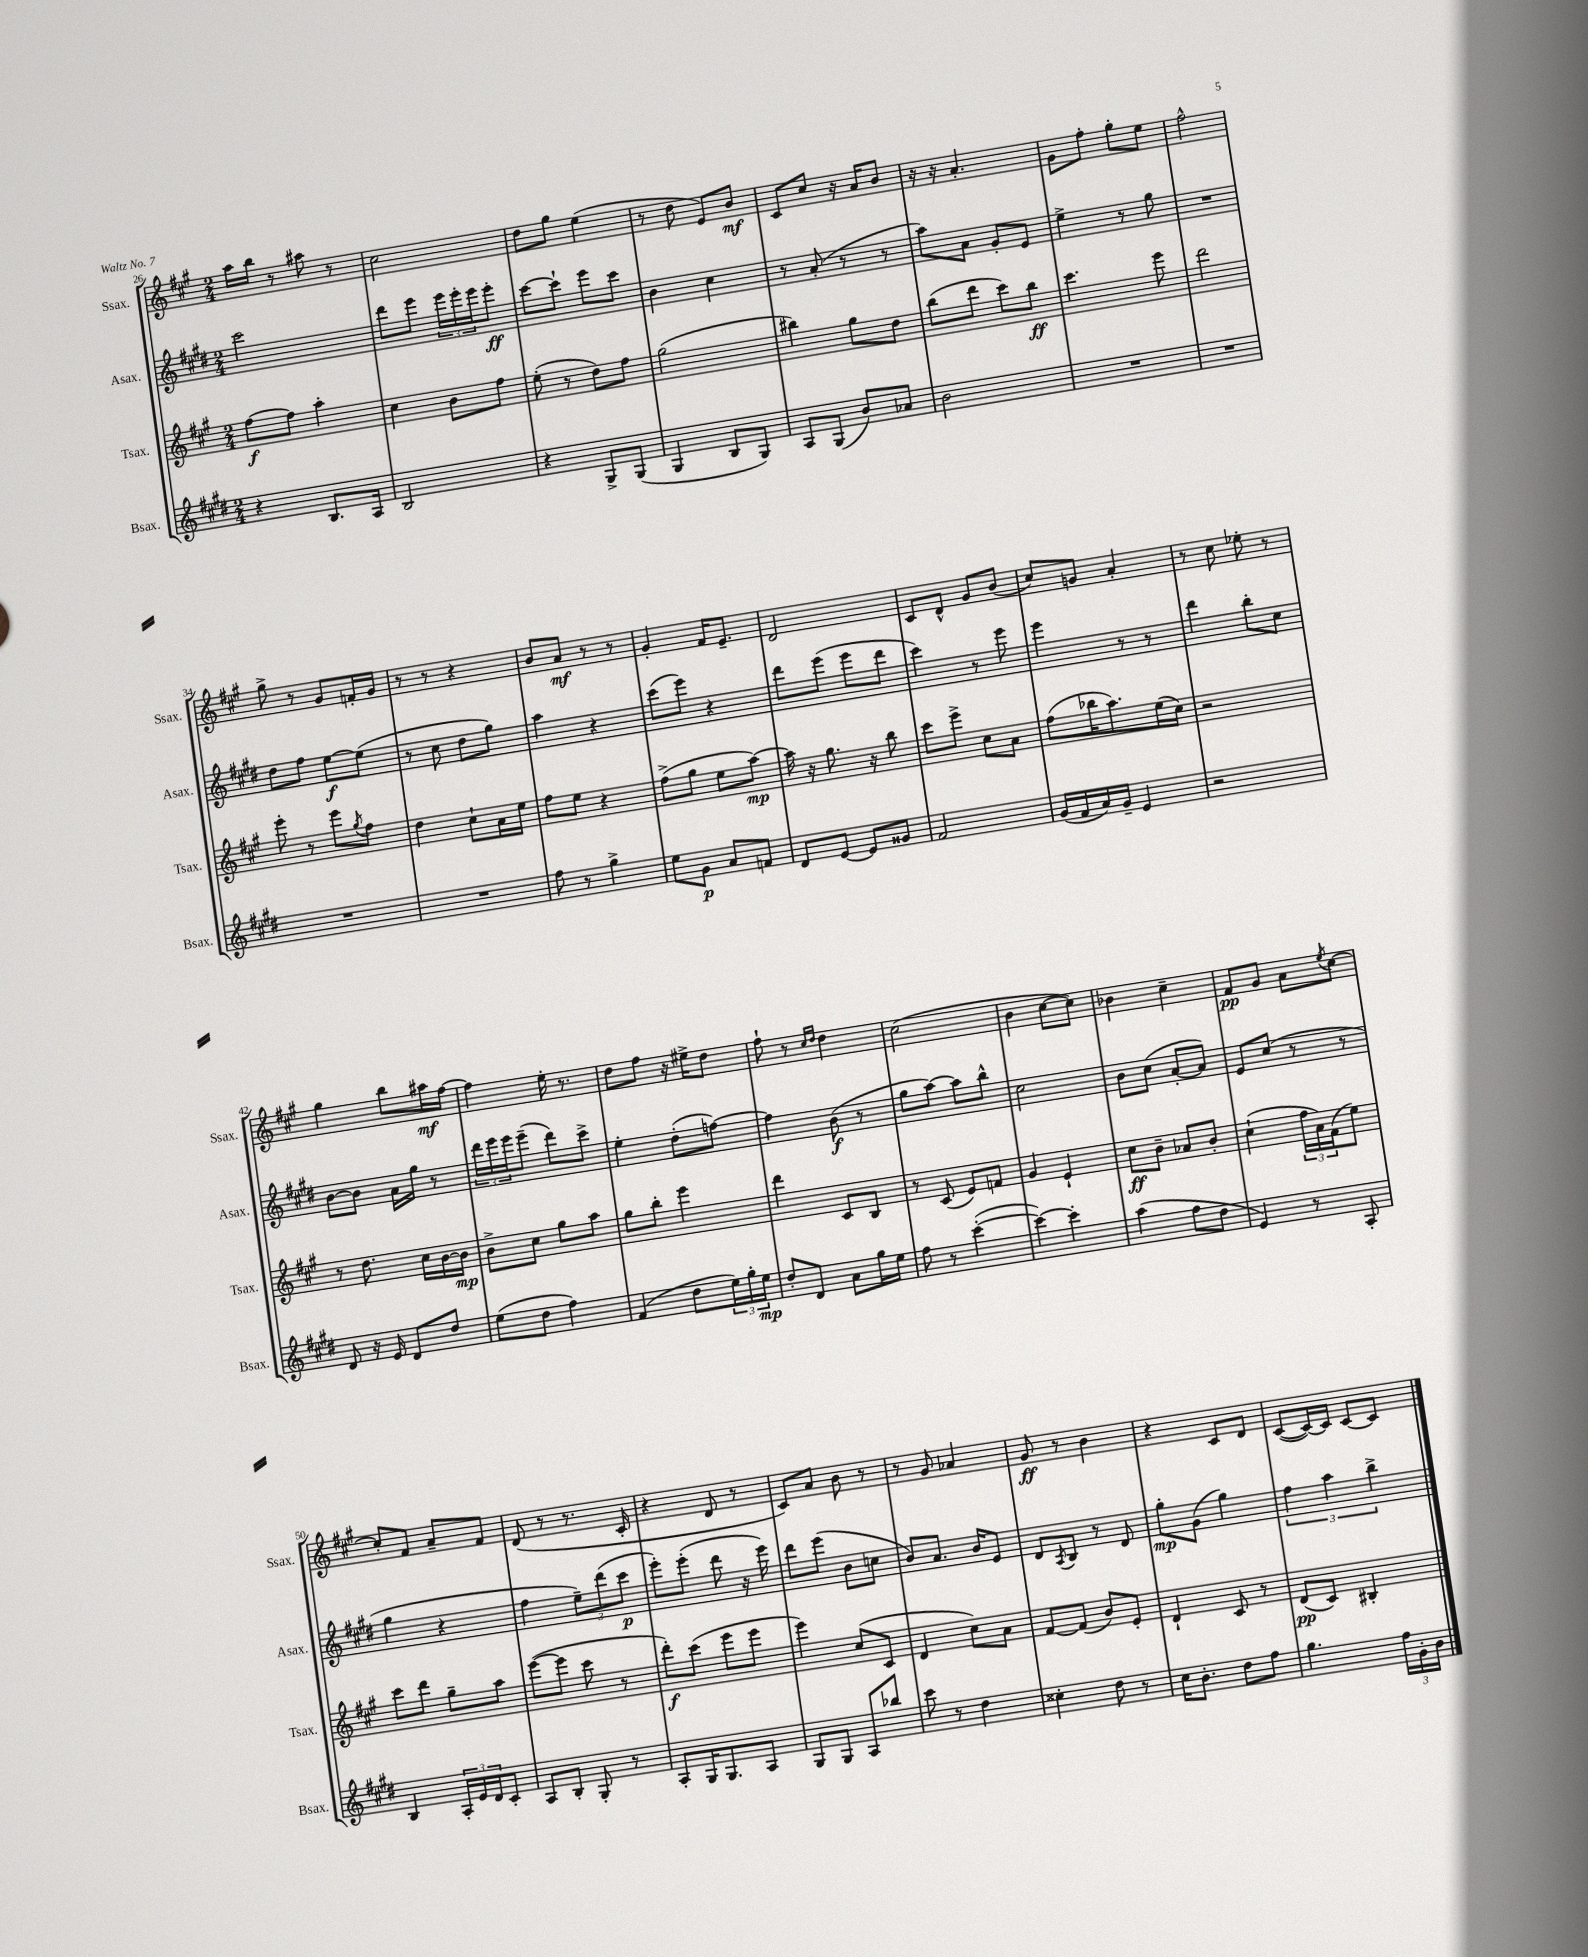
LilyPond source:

<<
\new StaffGroup <<
\new Staff = "s0" \with { instrumentName = "Ssax." shortInstrumentName = "Ssax." } {
    \clef treble \key a \major \numericTimeSignature \time 2/4
    a''16 b''16 r8 ais''8 r8 |
    cis''2 |
    d''8 gis''8 e''4( |
    r8 d''8 e'8) b'8\mf |
    cis'8 cis''8 r16 a'16 b'8 |
    r16 r16 a'4.-. |
    gis'8 fis''8-. gis''8-. e''8 |
    fis''2-^ |
    gis''8-> r8 gis'8 f'16-. gis'16 |
    r8 r8 r4 |
    b'8 a'8\mf r8 r8 |
    gis'4-. fis'16 e'8.-- |
    d'2 |
    cis'8 d'8-^ gis'8 b'8( |
    cis''8) g'8 a'4-. |
    r8 cis''8 ees''8-. r8 |
    gis''4 b''8 ais''16\mf fis''16~ |
    fis''4 e''16-. r8. |
    d''8 fis''8 r16 eis''16-> d''8 |
    fis''8-! r8 \grace { cis''16 d''16 } d''4 |
    cis''2( |
    b'4 cis''8~ cis''8) |
    bes'4 cis''4-- |
    fis'8\pp gis'8 a'8 \acciaccatura { e''8 } cis''8~ |
    cis''8-. fis'8 a'8-- fis'8 |
    d'8( r8 r8. cis'16-. |
    r4 d'8 r8 |
    cis'8) a'8 b'8 r8 |
    r8 gis'8 aes'4 |
    gis'8\ff r8 b'4 |
    r4 cis'8 d'8 |
    cis'8~( cis'16~) cis'16 cis'8~ cis'8 \bar "|." |
}
\new Staff = "s1" \with { instrumentName = "Asax." shortInstrumentName = "Asax." } {
    \clef treble \key e \major \numericTimeSignature \time 2/4
    cis'''2 |
    dis'''8 e'''8 \tuplet 3/2 { e'''16 e'''16-. e'''16 } e'''8-.\ff |
    cis'''8~ cis'''8-! e'''8 cis'''8 |
    b'4 cis''4 |
    r8 a'8-.( r8 r8 |
    a''8) a'8 gis'8-. e'8 |
    e''4-> r8 gis''8 |
    R2 |
    dis''8 fis''8 e''8~\f e''8( |
    r8 cis''8 dis''8 gis''8) |
    a''4 r4 |
    cis'''8( e'''8) r4 |
    dis'''8 e'''8( e'''8 dis'''8 |
    cis'''4) r8 e'''8 |
    e'''4 r8 r8 |
    dis'''4 b''8-. cis''8 |
    b'8~ b'8 a'16 gis''16 r8 |
    \tuplet 3/2 { dis'''16 e'''16 e'''16 } e'''8--( dis'''8) cis'''8-> |
    e''4-. dis''8-.( f''8~) |
    f''4 b'8\f( r8 |
    gis''8 a''8~) a''8 b''8-^ |
    cis''2 |
    b'8 cis''8( a'8~-. a'8) |
    e'8 cis''8( r8 r8 |
    gis''4 r4 |
    fis''4 \tuplet 3/2 { e''8--) dis'''8( cis'''8\p } |
    e'''8-.) e'''8-.( dis'''8 r16 e'''16) |
    dis'''8 e'''8( b'8 c''8 |
    b'8) a'8. b'16 e'8 |
    dis'8 \acciaccatura { a8 } b8 r8 dis'8 |
    gis''8-.\mp gis'8( gis''4) |
    \tuplet 3/2 { fis''4 a''4 b''4-> } \bar "|." |
}
\new Staff = "s2" \with { instrumentName = "Tsax." shortInstrumentName = "Tsax." } {
    \clef treble \key a \major \numericTimeSignature \time 2/4
    fis''8~\f fis''8 a''4-. |
    cis''4 b'8 fis''8 |
    e''8-.( r8 d''8) fis''8 |
    gis''2( |
    bis''4) gis''8 d''8 |
    b''8( d'''8 cis'''8) b''8\ff |
    cis'''4. e'''8 |
    d'''2 |
    e'''8-. r8 e'''8 \acciaccatura { gis''8 } fis''8 |
    d''4 cis''8-! a'16 e''16 |
    fis''8 e''8 r4 |
    fis''8->( gis''8 e''8 a''8~\mp) |
    a''16 r16 gis''8. r16 b''8 |
    cis'''8 e'''8-> cis''8 a'8 |
    fis''8( bes''16 a''8.) e''16( cis''16) |
    r2 |
    r8 d''8. cis''16 b'16~ b'16\mp |
    b'8-> cis''8 gis''8 a''8 |
    gis''8 b''8-. e'''4 |
    d'''4 cis'8 b8 |
    r8 cis'8( e'8) f'8 |
    gis'4 e'4-! |
    cis''8\ff b'8-- aes'8 b'8-. |
    cis''4-!( \tuplet 3/2 { fis''16 a'16) fis'16( } e''8) |
    cis'''8 d'''8 gis''8-- a''8 |
    e'''8~( e'''8 cis'''8 r8 |
    d'''8-.\f) cis'''8( e'''8 e'''8 |
    e'''4) cis''8( cis'8 |
    d'4 cis''8) a'8 |
    fis'8~ fis'8( b'8) e'8-. |
    d'4-! cis'8 r8 |
    d'8\pp( cis'8) bis4-. \bar "|." |
}
\new Staff = "s3" \with { instrumentName = "Bsax." shortInstrumentName = "Bsax." } {
    \clef treble \key e \major \numericTimeSignature \time 2/4
    r4 b8. a16 |
    b2 |
    r4 gis8-> gis8( |
    gis4 b8 gis8) |
    a8 gis8( b'8) aes'8 |
    b'2 |
    R2 |
    R2 |
    R2 |
    R2 |
    fis''8 r8 gis''4-> |
    e''8 gis'8\p a'8 f'8 |
    dis'8 e'8~ e'8 gisis'8 |
    fis'2 |
    gis'16( fis'16 a'16) gis'16-- e'4 |
    r2 |
    dis'8 r16 e'16 dis'8 dis''8 |
    e''8( dis''8 fis''4) |
    fis'4( dis''8 \tuplet 3/2 { e''16) gis''16-. e''16\mp } |
    dis''8-. dis'8 a'8 gis''16 e''16 |
    fis''8 r8 cis'''4~-.( |
    cis'''4~) cis'''4-. |
    a''4( fis''8 dis''8 |
    e'4) r8 a8-. |
    b4 \tuplet 3/2 { a16-. e'16 dis'16 } cis'8-. |
    a8 b8-. gis8-. r8 |
    a8-. gis16 gis8. a8 |
    gis8 gis8 a8 bes''8 |
    cis'''8 r8 dis''4 |
    cisis''4-. dis''8 r8 |
    cis''16 b'8.-. dis''8 fis''8 |
    gis''4. \tuplet 3/2 { fis''16 gis'16-. b'16 } \bar "|." |
}
>>
>>
\layout { \context { \Score currentBarNumber = #26 } }
